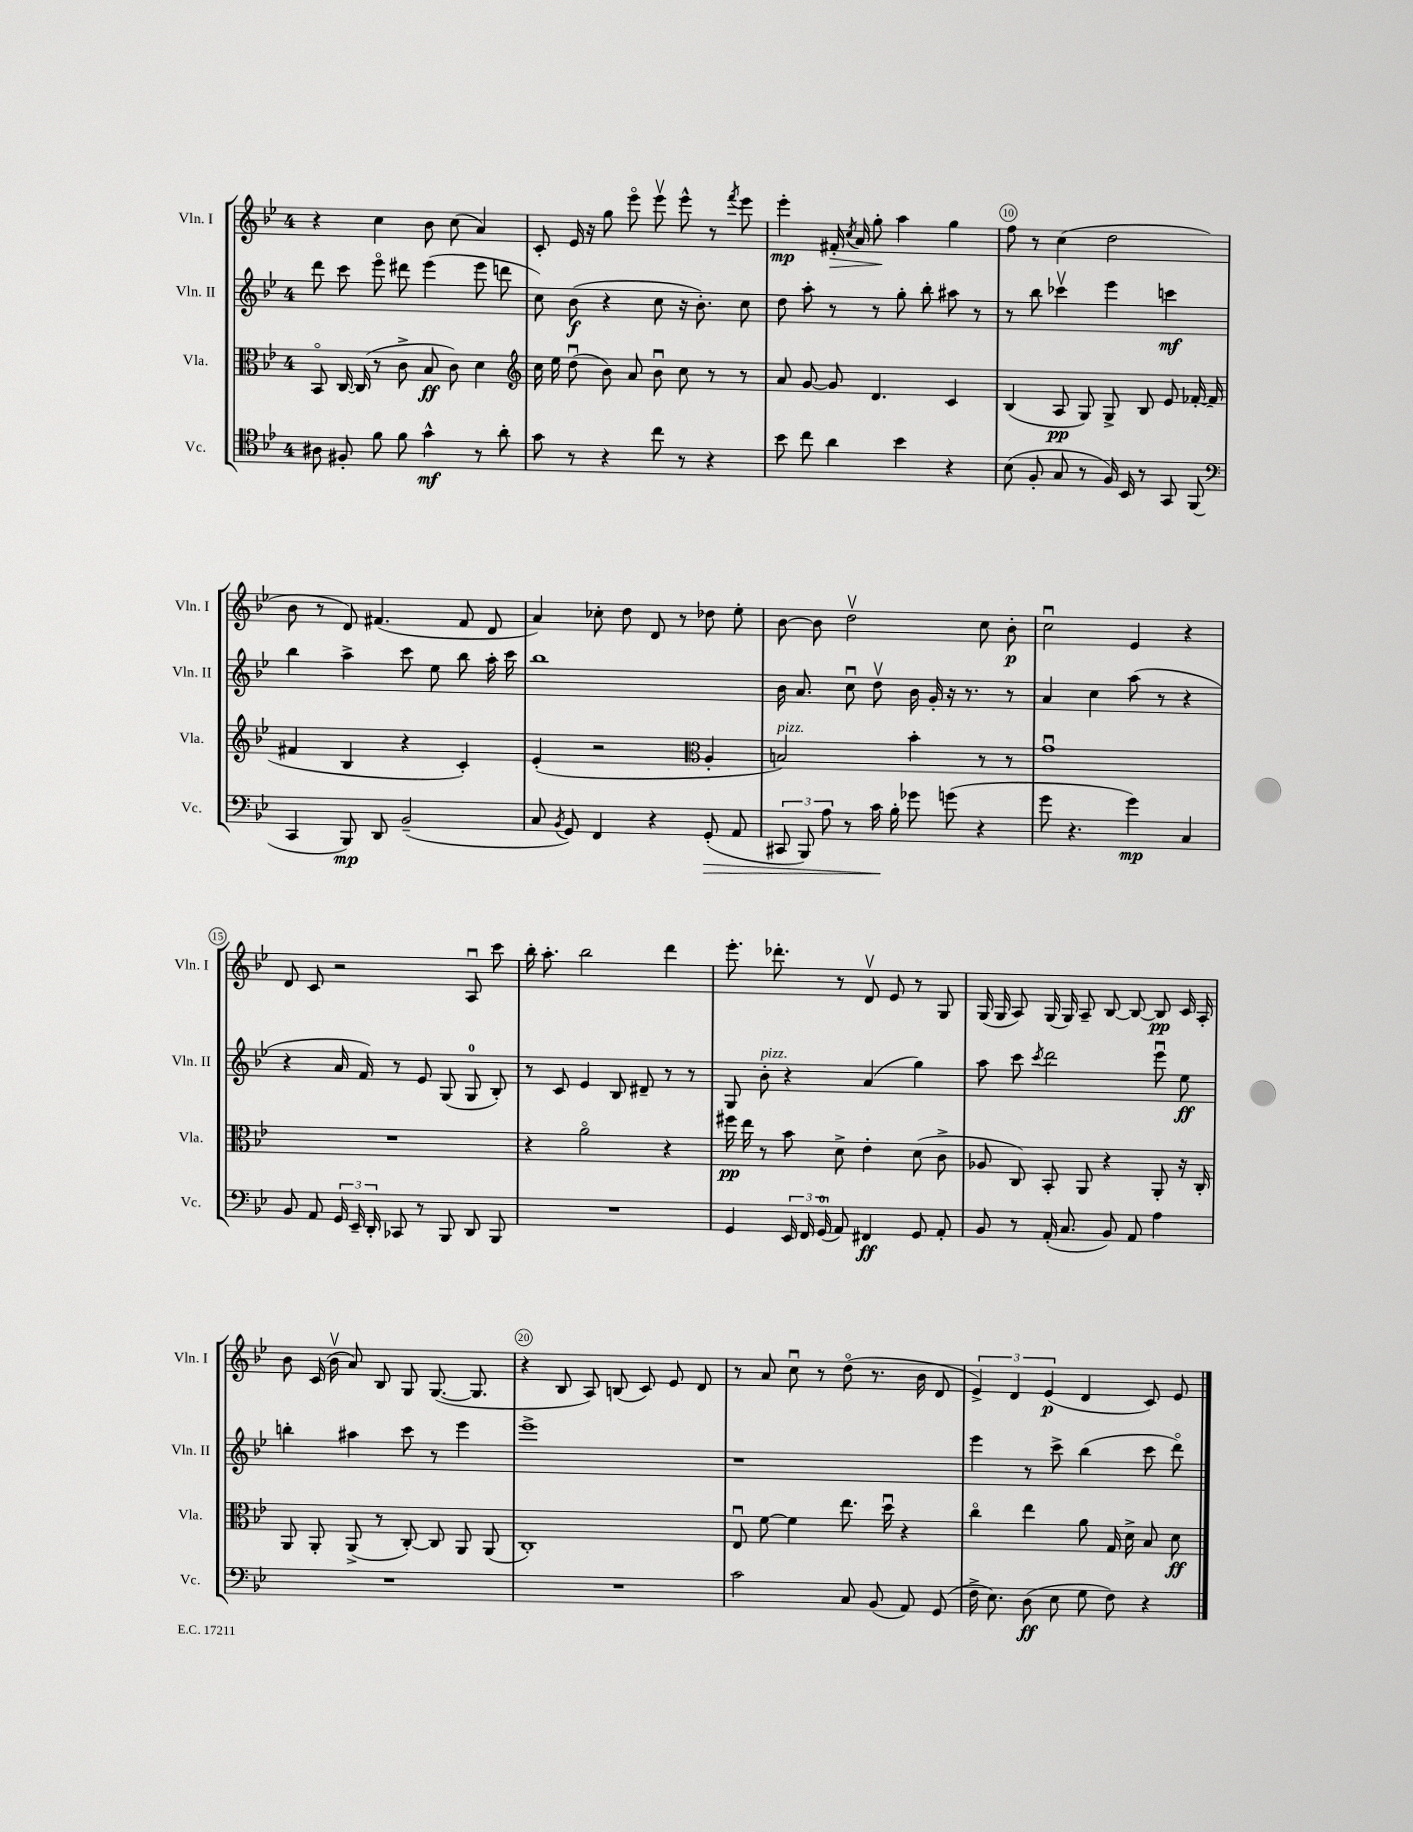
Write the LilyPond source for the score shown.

<<
\new StaffGroup <<
\new Staff = "s0" \with { instrumentName = "Vln. I" shortInstrumentName = "Vln. I" } {
    \clef treble \key bes \major \once \override Staff.TimeSignature.style = #'single-digit \time 4/4
    \autoBeamOff r4 c''4 bes'8 c''8( a'4) |
    c'8-. ees'16 r16 g''8 ees'''8\flageolet ees'''8\upbow ees'''8-^ r8 \acciaccatura { f'''8 } ees'''8 |
    ees'''4-.\mp fis'16-.\> \acciaccatura { c''8 } a'16 g''8-.\! a''4 g''4 |
    f''8 r8 c''4( d''2 |
    bes'8 r8 d'8) fis'4.( fis'8 d'8 |
    a'4) ces''8-. d''8 d'8 r8 des''8 ees''8-. |
    bes'8~ bes'8 d''2\upbow c''8 bes'8-.\p |
    c''2\downbow ees'4 r4 |
    d'8 c'8 r2 a8\downbow c'''8 |
    bes''16-. a''8.-. bes''2 d'''4 |
    ees'''8.-. des'''8.-. r8 d'8\upbow ees'8 r8 g8 |
    g16( g16 a8) g16( g16) a8-- bes8~ bes8~ bes8\pp c'16 a16-. |
    bes'8 c'16( bes'16\upbow a'8) bes8 g8 g8.~( g8. |
    r4 bes8 a8) b8( c'8) ees'8 d'8 |
    r8 a'8 c''8\downbow r8 d''8\flageolet( r8. bes'16 d'8 |
    \tuplet 3/2 { ees'4->) d'4 ees'4\p( } d'4 c'8) ees'8 \bar "|." |
}
\new Staff = "s1" \with { instrumentName = "Vln. II" shortInstrumentName = "Vln. II" } {
    \clef treble \key bes \major \once \override Staff.TimeSignature.style = #'single-digit \time 4/4
    \autoBeamOff d'''8 c'''8 ees'''8\flageolet dis'''8 ees'''4( ees'''8 d'''8 |
    c''8) bes'8\f( r4 c''8 r16 bes'8.-.) c''8 |
    d''8 a''8-. r8 r8 g''8-. bes''8-. ais''8 r8 |
    r8 bes''8 ces'''4\upbow ees'''4 c'''4\mf |
    bes''4 a''4-> c'''8 ees''8 bes''8 a''16-. c'''16 |
    bes''1 |
    bes'16 a'8. c''8\downbow d''8\upbow bes'16 g'16-. r16 r8. r8 |
    a'4 c''4 a''8( r8 r4 |
    r4 a'16 f'16) r8 ees'8 g8( g8-0 bes8-.) |
    r8 c'8 ees'4 bes8 dis'8-- r8 r8 |
    g8 bes'8-.^\markup { \italic "pizz." } r4 a'4( g''4) |
    a''8 c'''8 \acciaccatura { c'''8 } d'''2 ees'''8\downbow ees''8\ff |
    b''4-. ais''4 c'''8 r8 ees'''4 |
    ees'''1-> |
    r1 |
    ees'''4 r8 c'''8-> bes''4( c'''8 d'''8\flageolet) \bar "|." |
}
\new Staff = "s2" \with { instrumentName = "Vla." shortInstrumentName = "Vla." } {
    \clef alto \key bes \major \once \override Staff.TimeSignature.style = #'single-digit \time 4/4
    \autoBeamOff bes,8\flageolet c16~ c16( r8 c'8-> bes8\ff c'8) d'4 |
    \clef treble c''16 ees''16 d''8\downbow( bes'8) a'8 bes'8\downbow c''8 r8 r8 |
    a'8 g'8~ g'8 d'4. c'4 |
    bes4( a8\pp g8) g8-> bes8 ees'8 fes'16~-. fes'16( |
    fis'4 bes4 r4 c'4-.) |
    ees'4-.( r2 \clef alto a4-. |
    b2^\markup { \italic "pizz." }) bes'4-. r8 r8 |
    g'1\downbow |
    R1 |
    r4 a'2\flageolet r4 |
    fis''16\pp ees''16 r8 bes'8 d'8-> ees'4-. d'8( c'8-> |
    aes8 c8) bes,8-. a,8 r4 a,8-. r16 c16-. |
    a,8 a,8-. a,8->( r8 c8~-.) c8 a,8 a,8( |
    c1-.) |
    ees8\downbow f'8~ f'4 ees''8. d''16\downbow r4 |
    c''4\flageolet ees''4 a'8 g16 d'16-> bes8 d'8\ff \bar "|." |
}
\new Staff = "s3" \with { instrumentName = "Vc." shortInstrumentName = "Vc." } {
    \clef tenor \key bes \major \once \override Staff.TimeSignature.style = #'single-digit \time 4/4
    \autoBeamOff ais8 fis8-. f'8 f'8 g'4-^\mf r8 a'8-. |
    g'8 r8 r4 c''8 r8 r4 |
    bes'8 c''8 a'4 bes'4 r4 |
    bes8( f8-. g8 r8 f16) bes,16 r8 g,8 f,8( |
    \clef bass c,4 bes,,8\mp) d,8 bes,2--( |
    c8 \acciaccatura { bes,8 } g,8) f,4 r4 g,8-.\>( a,8 |
    \tuplet 3/2 { cis,8 bes,,8) a8 } r8 c'16\! bes16-. ges'8 g'8( r4 |
    g'8 r4. g'4\mp) c4 |
    bes,8 a,8 \tuplet 3/2 { g,16 ees,16-- d,16-. } ces,8 r8 bes,,8 d,8 bes,,8 |
    R1 |
    g,4 \tuplet 3/2 { ees,16 f,16 g,16-0( } a,8) fis,4\ff g,8 a,8-. |
    bes,8 r8 a,16-.( c8. bes,8) a,8 a4 |
    R1 |
    R1 |
    c'2 c8 bes,8( a,8) g,8( |
    f16-> ees8.) d8\ff( ees8 g8 f8) r4 \bar "|." |
}
>>
>>
\layout { \context { \Score currentBarNumber = #7 \override BarNumber.break-visibility = ##(#f #t #t) barNumberVisibility = #(every-nth-bar-number-visible 5) \override BarNumber.stencil = #(make-stencil-circler 0.1 0.3 ly:text-interface::print) } }
